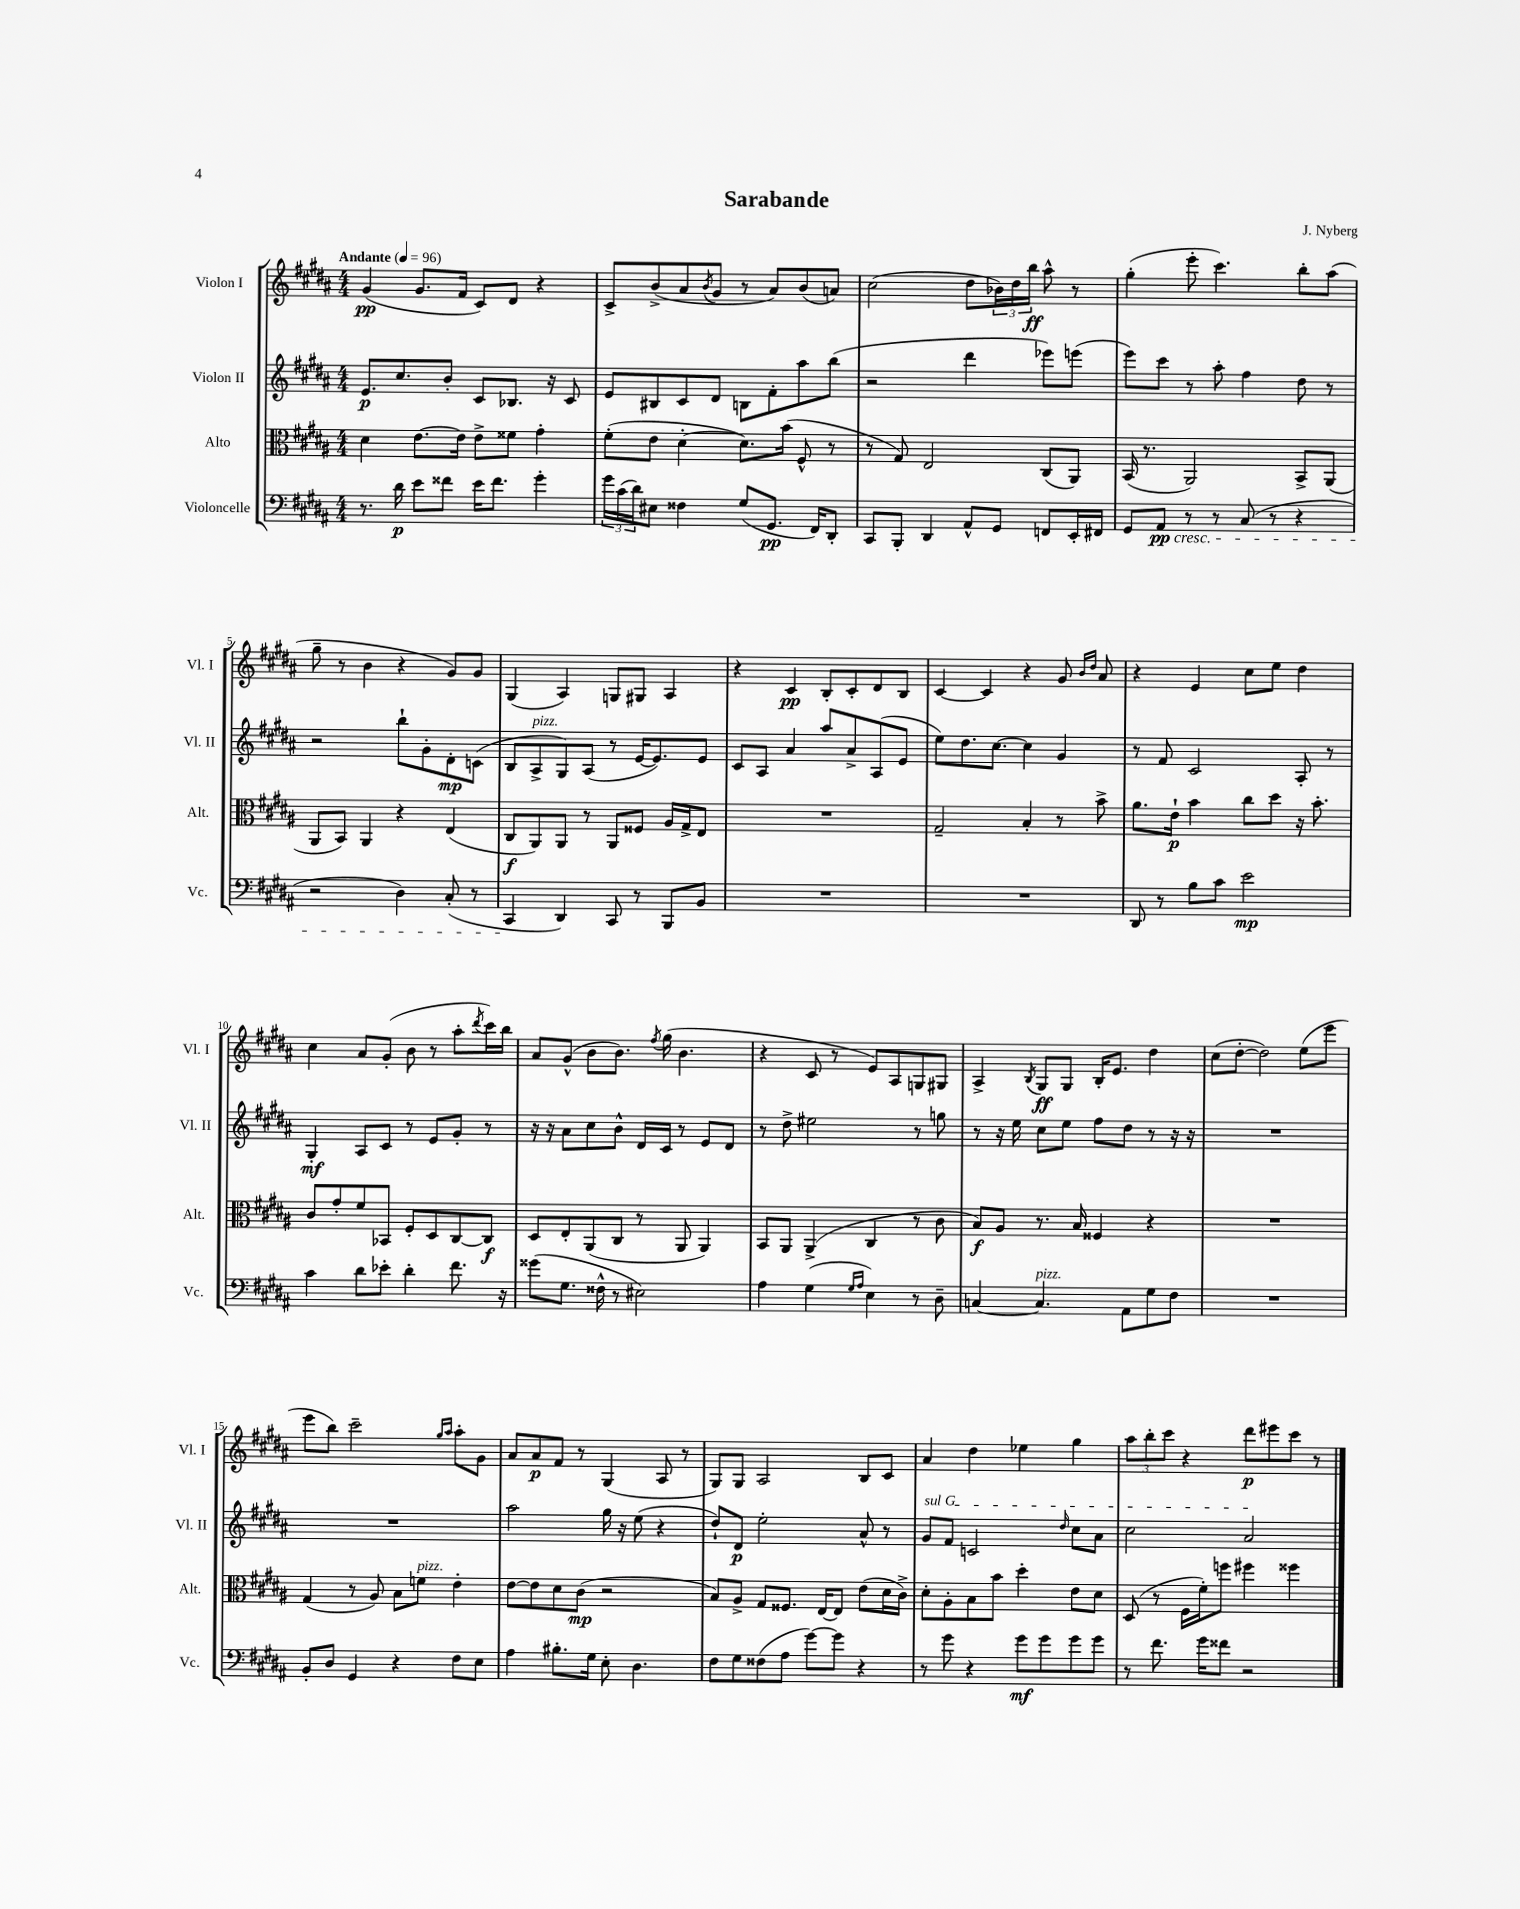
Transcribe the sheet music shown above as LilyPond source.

\header { title = "Sarabande" composer = "J. Nyberg" }
<<
\new StaffGroup <<
\new Staff = "s0" \with { instrumentName = "Violon I" shortInstrumentName = "Vl. I" } {
    \clef treble \key b \major \numericTimeSignature \time 4/4 \tempo "Andante" 4 = 96
    gis'4\pp( gis'8. fis'16 cis'8) dis'8 r4 |
    cis'8-> b'8->( ais'8 \acciaccatura { b'8 } gis'8 r8 ais'8) b'8( a'8) |
    cis''2( dis''8 \tuplet 3/2 { bes'16) dis''16 b''16\ff } ais''8-^ r8 |
    gis''4-.( e'''8-. cis'''4.) b''8-. ais''8( |
    gis''8-- r8 b'4 r4 gis'8) gis'8 |
    gis4( ais4) g8 gis8 ais4 |
    r4 cis'4\pp b8-. cis'8-. dis'8 b8 |
    cis'4~ cis'4 r4 gis'8 \grace { b'16 dis''16 } ais'8 |
    r4 e'4 cis''8 e''8 dis''4 |
    cis''4 ais'8 gis'8-.( b'8 r8 ais''8-. \acciaccatura { dis'''8 } cis'''16) b''16 |
    ais'8 gis'8-^( b'8 b'8.) \acciaccatura { fis''8 } gis''16( b'4. |
    r4 cis'8 r8 e'8) ais8 g8 gis8 |
    ais4-> \acciaccatura { b8 } gis8\ff gis8 b16-. e'8. dis''4 |
    cis''8( dis''8~-. dis''2) e''8( e'''8 |
    e'''8 b''8) cis'''2-- \grace { gis''16 ais''16 } ais''8-. gis'8 |
    ais'8 ais'8\p fis'8 r8 gis4( ais8 r8 |
    gis8) gis8 ais2 b8 cis'8 |
    ais'4 dis''4 ees''4 gis''4 |
    \tuplet 3/2 { ais''8 b''8-. cis'''8 } r4 dis'''8\p eis'''8 cis'''8 r8 \bar "|." |
}
\new Staff = "s1" \with { instrumentName = "Violon II" shortInstrumentName = "Vl. II" } {
    \clef treble \key b \major \numericTimeSignature \time 4/4
    e'8.\p cis''8. b'8-. cis'8 bes8. r16 cis'8 |
    e'8 bis8 cis'8 dis'8 b8 fis'8-. ais''8 b''8( |
    r2 dis'''4 ees'''8) e'''8( |
    e'''8) cis'''8 r8 ais''8-. fis''4 dis''8 r8 |
    r2 b''8-! gis'8-. dis'8-.\mp c'8( |
    b8 ais8->^\markup { \italic "pizz." } gis8) ais8( r8 e'16~ e'8.) e'8 |
    cis'8 ais8 ais'4 ais''8 ais'8-> ais8( e'8 |
    e''8) dis''8. cis''8.~ cis''4 gis'4 |
    r8 fis'8 cis'2 ais8-. r8 |
    gis4-.\mf ais8 cis'8 r8 e'8 gis'8-. r8 |
    r16 r16 ais'8 cis''8 b'8-^ dis'16 cis'16 r8 e'8 dis'8 |
    r8 dis''8-> eis''2 r8 g''8 |
    r8 r16 e''16 cis''8 e''8 fis''8 dis''8 r8 r16 r16 |
    R1 |
    R1 |
    ais''2 gis''16 r16 e''8( r4 |
    dis''8-!) dis'8\p e''2-. ais'8-^ r8 |
    \once \override TextSpanner.bound-details.left.text = \markup { \italic "sul G" } gis'8\startTextSpan fis'8 c'2 \grace { dis''16 } cis''8 ais'8 |
    cis''2 ais'2\stopTextSpan \bar "|." |
}
\new Staff = "s2" \with { instrumentName = "Alto" shortInstrumentName = "Alt." } {
    \clef alto \key b \major \numericTimeSignature \time 4/4
    dis'4 e'8.~ e'16 e'8-> fisis'8 gis'4-. |
    fis'8-.( e'8 dis'4~-. dis'8.) b'16( fis8-^ r8 |
    r8 gis8) e2 cis8( ais,8) |
    b,16( r8. ais,2) b,8-> ais,8( |
    ais,8 b,8) ais,4 r4 e4( |
    cis8\f ais,8) ais,8 r8 ais,8 fisis8 ais16 gis16-> e8 |
    R1 |
    gis2-- b4-. r8 b'8-> |
    ais'8. e'16-!\p b'4 cis''8 dis''8 r16 b'8.-. |
    cis'8 gis'8-. fis'8 bes,8 fis8-. dis8 cis8~ cis8\f |
    dis8 e8-. ais,8( cis8 r8 ais,8 ais,4) |
    b,8 ais,8 ais,4->( cis4 r8 cis'8 |
    b8\f) ais8 r8. b16 fisis4 r4 |
    R1 |
    gis4( r8 ais8) b8 f'8^\markup { \italic "pizz." } e'4-. |
    e'8~ e'8 dis'8 cis'8\mp( r2 |
    b8) ais8-> gis8 fisis8. e16~ e8 e'8( dis'16 cis'16->) |
    dis'8-. ais8-. b8 b'8 dis''4-. e'8 dis'8 |
    dis8( r8 fis16 fis'16-.) f''8 fis''4 fisis''4 \bar "|." |
}
\new Staff = "s3" \with { instrumentName = "Violoncelle" shortInstrumentName = "Vc." } {
    \clef bass \key b \major \numericTimeSignature \time 4/4
    r8. dis'16\p e'8 fisis'8 e'16 fisis'8. gis'4-. |
    \tuplet 3/2 { gis'16 cis'16( dis'16) } eis8 fisis4 gis8( gis,8.\pp fis,16) dis,8-. |
    cis,8 b,,8-. dis,4 ais,8-^ gis,8 f,8 e,16-. fis,16 |
    gis,8 ais,8\pp\cresc r8 r8 cis8( r8 r4 |
    r2 dis4) cis8-.( r8 |
    cis,4\! dis,4) cis,8 r8 b,,8 b,8 |
    R1 |
    R1 |
    dis,8 r8 b8 cis'8 e'2\mp |
    cis'4 dis'8 ees'8-. dis'4-. fis'8. r16 |
    gisis'8( gis8. fisis16-^ r8 eis2) |
    ais4 gis4( \grace { gis16 ais16 } e4) r8 dis8-- |
    c4~ c4.^\markup { \italic "pizz." } ais,8 gis8 fis8 |
    R1 |
    b,8-. dis8 gis,4 r4 fis8 e8 |
    ais4 bis8.-. gis16 e8-. dis4. |
    fis8 gis8 fisis8( ais8 gis'8~) gis'8 r4 |
    r8 gis'8 r4 gis'8\mf gis'8 gis'8 gis'8 |
    r8 fis'8. gis'16 fisis'8 r2 \bar "|." |
}
>>
>>
